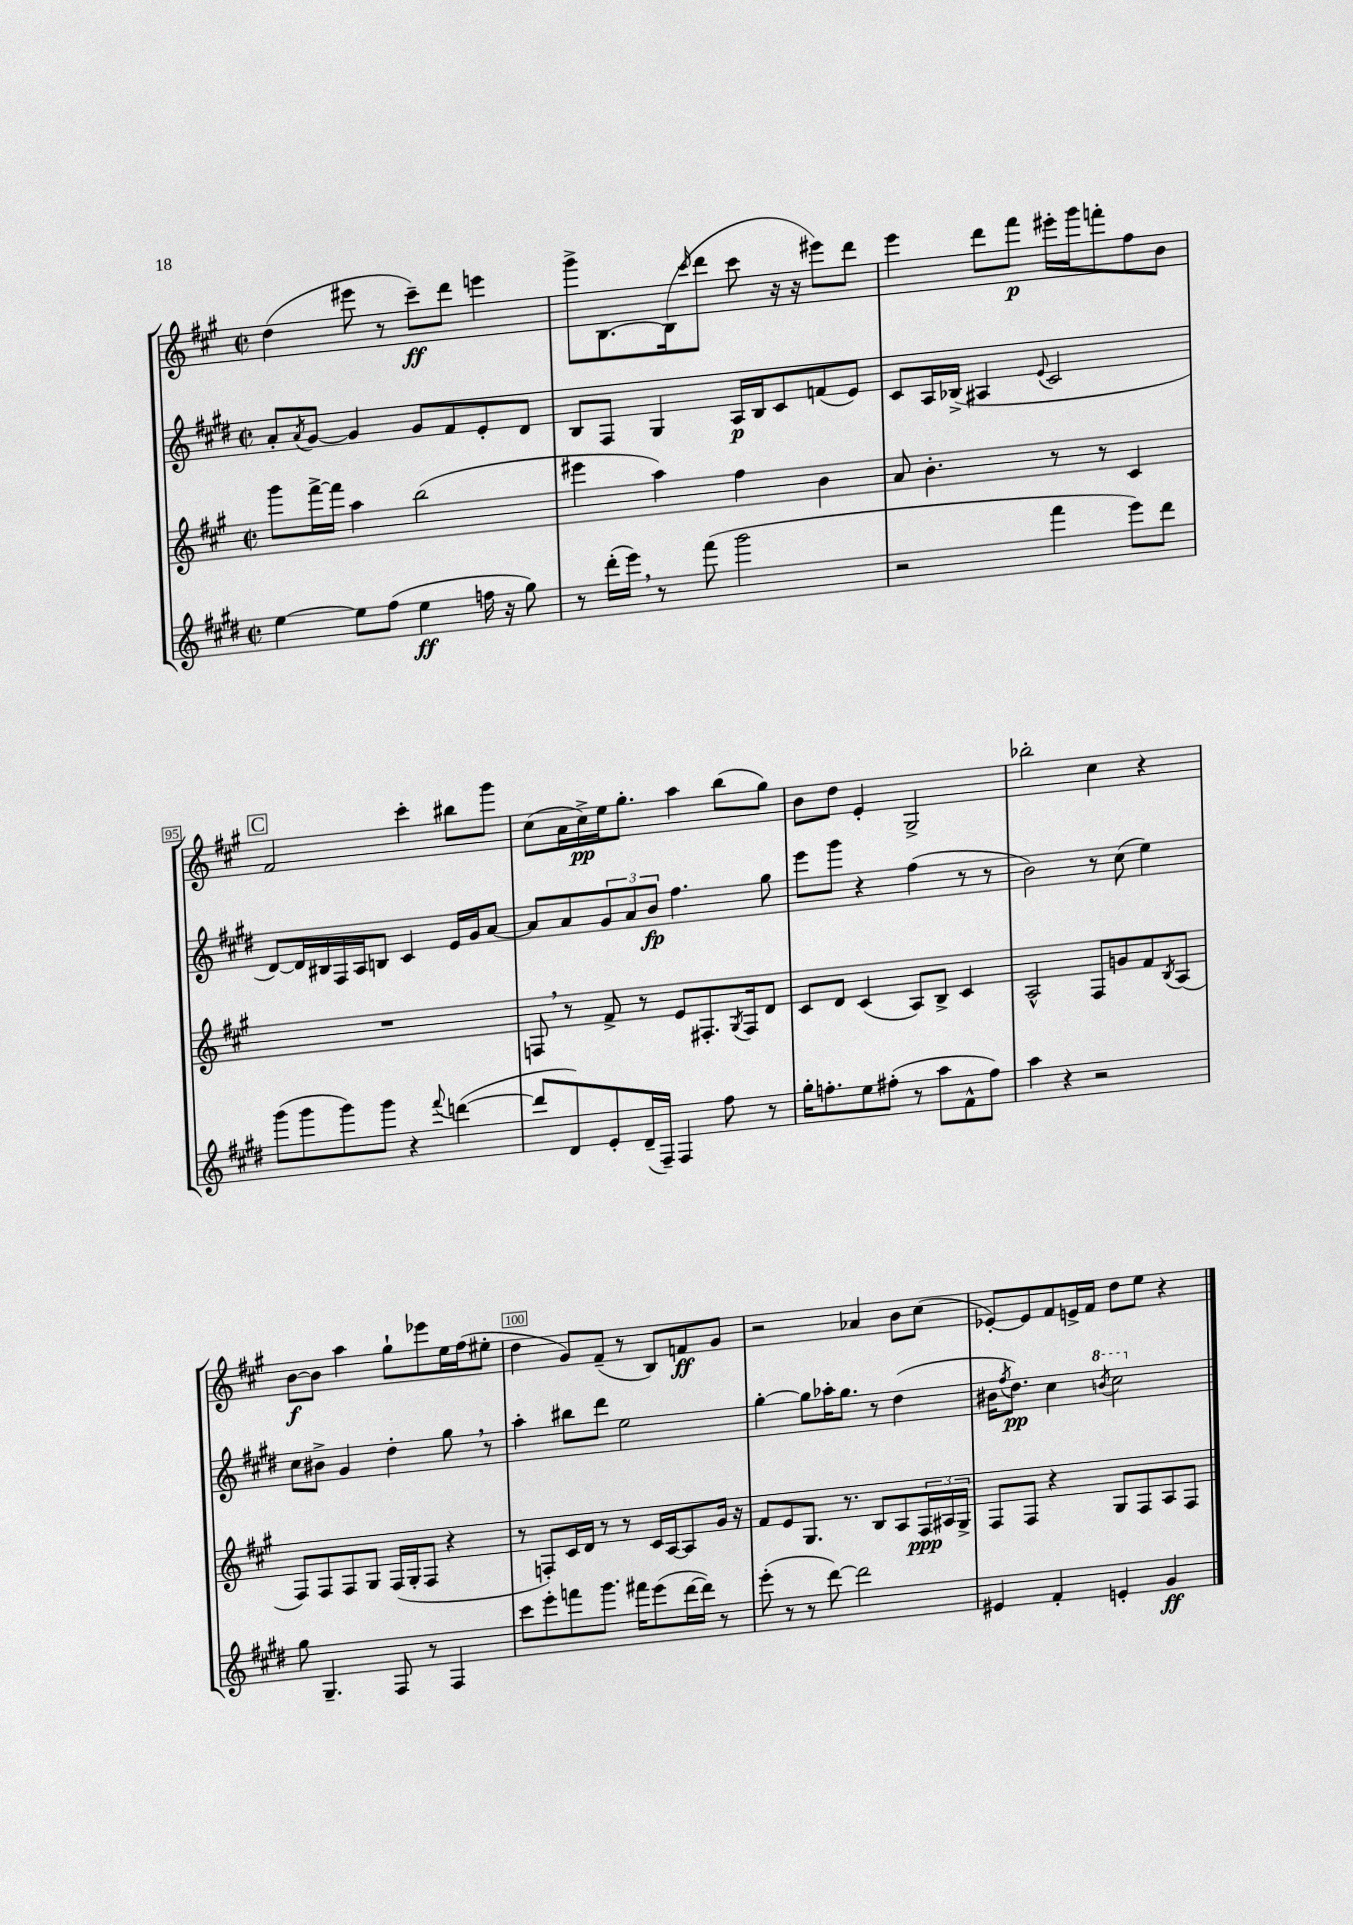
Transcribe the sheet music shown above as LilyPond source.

<<
\new StaffGroup <<
\new Staff = "s0" {
    \clef treble \key a \major \defaultTimeSignature \time 2/2
    d''4( eis'''8 r8 cis'''8--\ff) d'''8 e'''4 |
    gis'''8-> b8.~ b16( \grace { cis'''16 } d'''8 cis'''8 r16 r16 eis'''8) d'''8 |
    e'''4 d'''8 fis'''8\p eis'''16-. gis'''16 f'''8-. fis''8 b'8 |
    \mark \markup { \box "C" } fis'2 cis'''4-. bis''8 gis'''8 |
    cis''8( a'16 cis''16->\pp) e''16 gis''8.-. a''4 b''8( gis''8) |
    b'8 d''8 e'4-. gis2-> |
    bes''2-. cis''4 r4 |
    b'8~\f b'8 a''4 gis''8-! ees'''8 e''16 fis''16( eis''8-. |
    d''4 gis'8) fis'8--( r8 b8) f'8\ff gis'8 |
    r2 aes'4 b'8 cis''8( |
    ees'8~-.) ees'8 fis'8 e'16-> fis'16 d''8 e''8 r4 \bar "|." |
}
\new Staff = "s1" {
    \clef treble \key e \major \defaultTimeSignature \time 2/2
    a'8-. \acciaccatura { a'8 } gis'8~ gis'4 gis'8 fis'8 e'8-. dis'8 |
    b8 fis8 gis4 a16\p b16 cis'8 f'8( e'8) |
    cis'8 a16 bes16->( ais4 \appoggiatura { e'8 } cis'2 |
    \mark \markup { \box "C" } dis'8~) dis'16 bis16 fis16 a16 b8 cis'4 e'16 gis'16 a'8~ |
    a'8 a'8 \tuplet 3/2 { gis'8 a'8 b'8\fp } fis''4. gis''8 |
    e'''8 gis'''8 r4 fis''4( r8 r8 |
    b'2) r8 cis''8( e''4) |
    cis''8 bis'8-> gis'4 dis''4-. gis''8 \breathe r8 |
    a''4-. bis''8 dis'''8 e''2 |
    gis''4~-. gis''8 aes''16-. gis''8. r8 dis''4( |
    bis'16 \acciaccatura { fis''8 } dis''8.\pp) cis''4 \ottava #1 \acciaccatura { b''!8 } cis'''2 \ottava #0 \bar "|." |
}
\new Staff = "s2" {
    \clef treble \key a \major \defaultTimeSignature \time 2/2
    gis'''8 fis'''16~-> fis'''16 a''4 b''2( |
    eis'''4 a''4) fis''4 b'4 |
    a'8 b'4.-. r8 r8 cis'4 |
    \mark \markup { \box "C" } R1 |
    f8 \breathe r8 fis'8-> r8 e'8 fis8.-. \acciaccatura { gis8 } fis16 d'8 |
    cis'8 d'8 cis'4( a8) b8-> cis'4 |
    a2-^ fis8 g'8 fis'8 \acciaccatura { b8 } a8( |
    fis8) fis8 fis8 gis8 fis16( gis16-. fis8 r4 |
    r8 f8-.) cis'16 d'16 r8 r8 cis'16 a16~ a8 gis'16 r16 |
    fis'8 e'8 gis8. r8. b8 a8 \tuplet 3/2 { fis16\ppp ais16 gis16-> } |
    fis8 fis8 r4 gis8 fis8 a8 fis8 \bar "|." |
}
\new Staff = "s3" {
    \clef treble \key e \major \defaultTimeSignature \time 2/2
    e''4~ e''8 fis''8( e''4\ff f''16 r16 gis''8) |
    r8 dis'''16-.( e'''16) \breathe r8 fis'''8( gis'''2 |
    r2 fis'''4 e'''8) dis'''8 |
    \mark \markup { \box "C" } gis'''8( gis'''8 gis'''8) gis'''8 r4 \appoggiatura { fis'''8 } d'''4~( |
    d'''8 dis'8) e'8-. dis'16--( fis16--) fis4 fis''8 r8 |
    gis''16-. f''8.-. e''8 fis''8-.( r8 a''8 fis'8-^ fis''8) |
    a''4 r4 r2 |
    gis''8 gis4.-- fis8 r8 fis4 |
    cis'''8 e'''8-. f'''8 gis'''8. fis'''16 e'''8( dis'''16~ dis'''16) r8 |
    e'''8-.( r8 r8 dis'''8~) dis'''2 |
    eis'4 fis'4-. e'4-. gis'4\ff \bar "|." |
}
>>
>>
\layout { \context { \Score currentBarNumber = #92 \override BarNumber.break-visibility = ##(#f #t #t) barNumberVisibility = #(every-nth-bar-number-visible 5) \override BarNumber.stencil = #(make-stencil-boxer 0.1 0.3 ly:text-interface::print) } }
